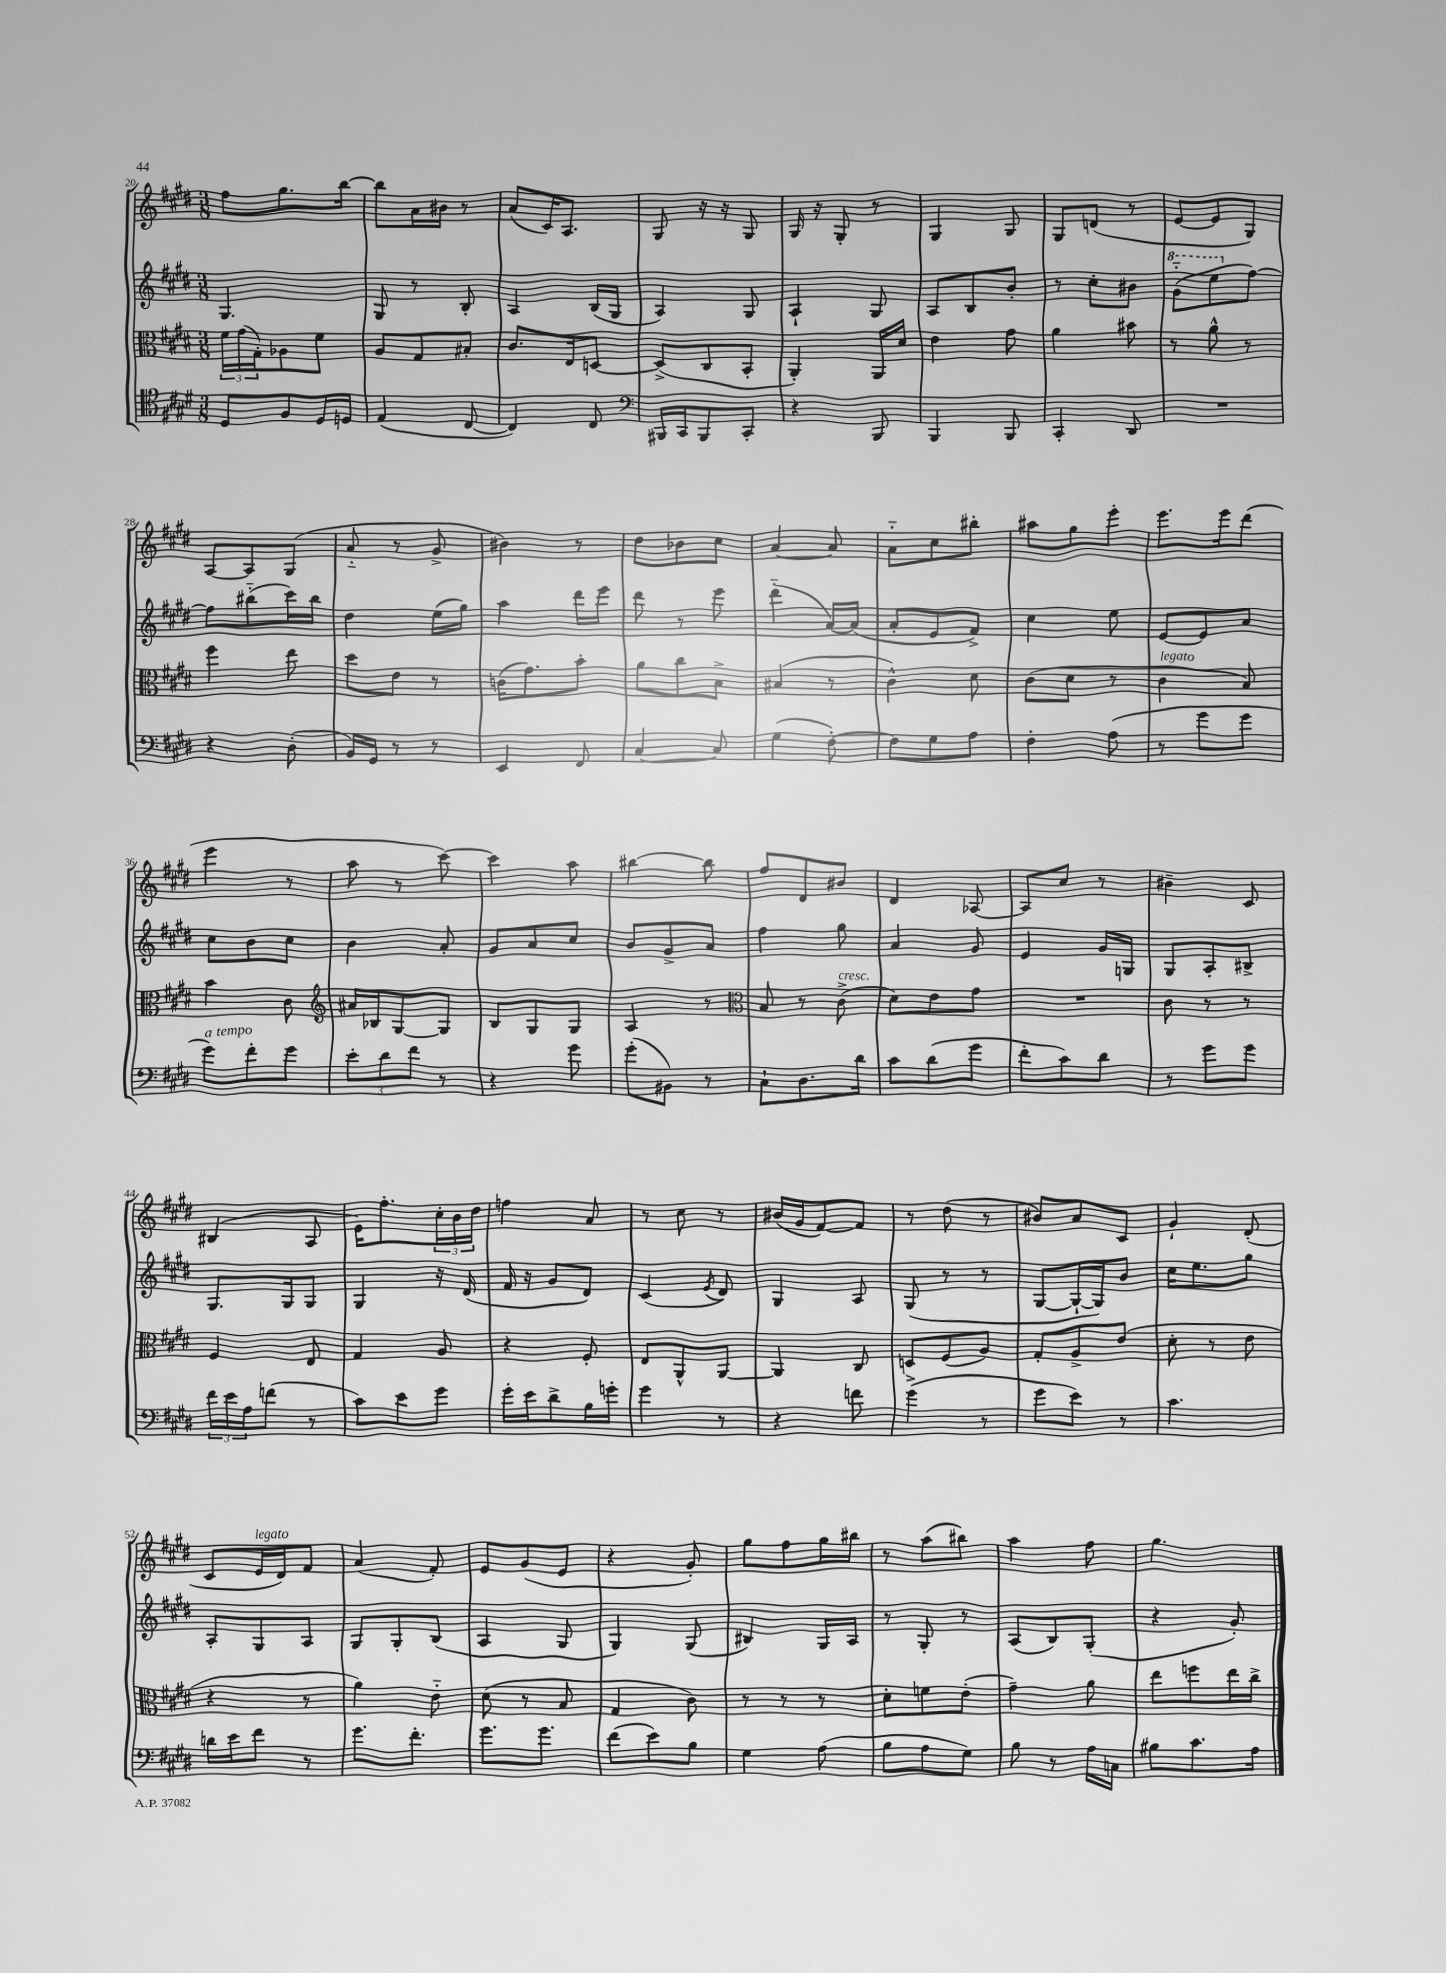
<<
\new StaffGroup <<
\new Staff = "s0" {
    \clef treble \key e \major \numericTimeSignature \time 3/8
    fis''8 gis''8. b''16~ |
    b''8 a'16 bis'16 r8 |
    a'8( cis'16) a8. |
    gis8 r16 r16 gis8 |
    gis16 r16 gis8-. r8 |
    gis4 gis8 |
    gis8 d'8( r8 |
    e'8~ e'8 gis8) |
    a8~ a8 gis8( |
    a'8-_ r8 gis'8-> |
    bis'4) r8 |
    dis''8 bes'8 cis''8 |
    a'4~ a'8 |
    a'8-_ cis''8 bis''8-. |
    ais''8 gis''8 e'''8-. |
    e'''8. e'''16 dis'''8( |
    e'''4 r8 |
    a''8 r8 cis'''8~) |
    cis'''4 a''8 |
    bis''4~ bis''8 |
    fis''8 dis'8 bis'8 |
    dis'4 aes8~ |
    aes8 cis''8 r8 |
    bis'4-- cis'8 |
    bis4( a8 |
    e'16) fis''8.-. \tuplet 3/2 { cis''16-. b'16 dis''16 } |
    f''4 a'8 |
    r8 cis''8 r8 |
    bis'16( gis'16 fis'8~) fis'8 |
    r8 dis''8( r8 |
    bis'8) a'8 cis'8 |
    gis'4-! dis'8-.( |
    cis'8 e'16^\markup { \italic "legato" } dis'16) fis'8 |
    a'4( fis'8-.) |
    e'8 gis'8( e'8 |
    r4 gis'8-.) |
    gis''8 fis''8 gis''16 bis''16 |
    r8 a''8( bis''8) |
    a''4 fis''8 |
    gis''4. \bar "|." |
}
\new Staff = "s1" {
    \clef treble \key e \major \numericTimeSignature \time 3/8
    gis4. |
    gis8 r8 b8-. |
    a4 b16( gis16 |
    a4) gis8 |
    a4-! gis8 |
    a8 b8 b'8-. |
    r8 cis''8-. bis'8 |
    \ottava #1 gis''8-_( e'''8 \ottava #0 fis''8~) |
    fis''8 bis''8-_( cis'''16) bis''16 |
    dis''4 e''16( gis''16) |
    a''4 dis'''16 e'''16 |
    dis'''8 r8 e'''8 |
    dis'''4-_( a'16~) a'16( |
    a'8-. e'8 fis'8->) |
    cis''4 e''8 |
    e'8~ e'8 a'8 |
    cis''8 b'8 cis''8 |
    b'4 a'8-. |
    gis'8 a'8 cis''8 |
    b'8 gis'8-> a'8 |
    fis''4 gis''8 |
    a'4 gis'8 |
    e'4 gis'16 g16 |
    gis8 a8-. bis8-> |
    gis8. gis16 gis8 |
    gis4 r16 dis'16( |
    fis'16 r16 gis'8 dis'8) |
    cis'4( \acciaccatura { e'8 } dis'8) |
    gis4 a8 |
    gis8( r8 r8 |
    gis8~ gis16~-! gis16) b'8 |
    cis''16 e''8. gis''8 |
    a8-. gis8 a8 |
    gis8 gis8-. b8( |
    a4 gis8 |
    gis4) gis8( |
    bis4) gis16 a16 |
    r8 gis8-. r8 |
    a8( b8) gis8-.( |
    r4 gis'8-.) \bar "|." |
}
\new Staff = "s2" {
    \clef alto \key e \major \numericTimeSignature \time 3/8
    \tuplet 3/2 { fis'16 gis'16( gis16-.) } aes8 fis'8 |
    a8 gis8 bis8-. |
    cis'8. e16 d8~ |
    d8->( cis8 b,8-. |
    a,4-.) a,16 dis'16 |
    e'4 gis'8 |
    a'4 bis'8 |
    r8 a'8-^ r8 |
    fis''4 e''8 |
    dis''8 e'8 r8 |
    c'16( gis'8.) b'8-. |
    a'8 cis''8 b8-> |
    bis4( r8 |
    cis'4-^) dis'8 |
    cis'8( dis'8 r8 |
    cis'4^\markup { \italic "legato" } b8) |
    b'4 cis'8 |
    \clef treble ais'16 bes16 gis8~ gis8 |
    b8 gis8 gis8 |
    a4 r8 |
    \clef alto b8 r8 cis'8->^\markup { \italic "cresc." }( |
    dis'8) e'8 gis'8 |
    R4. |
    cis'8 r8 r8 |
    fis4 e8 |
    gis4 a8 |
    r4 fis8-. |
    e8 a,8-^ a,8~ |
    a,4 cis8 |
    d8 fis8( a8) |
    gis8-. a8-> e'8( |
    dis'8-. r8 e'8 |
    r4 r8 |
    a'4) e'8-_ |
    dis'8( r8 b8 |
    gis4 cis'8) |
    r8 r8 r8 |
    dis'8-. f'8 e'8-.( |
    gis'4--) a'8 |
    e''8 f''8 e''16 cis''16-> \bar "|." |
}
\new Staff = "s3" {
    \clef tenor \key e \major \numericTimeSignature \time 3/8
    dis8 fis8 dis16 d16 |
    e4( cis8~ |
    cis4) cis8 |
    \clef bass bis,,16 cis,16 bis,,8 cis,8-. |
    r4 b,,8 |
    b,,4 b,,8 |
    cis,4-. dis,8 |
    R4. |
    r4 dis8-.( |
    b,16) gis,16 r8 r8 |
    e,4 fis,8 |
    cis4~ cis8 |
    gis4( fis8~-.) |
    fis8 gis8 a8 |
    fis4-. a8( |
    r8 gis'8 gis'8 |
    gis'8^\markup { \italic "a tempo" }) fis'8-. gis'8 |
    \tuplet 3/2 { e'8-. dis'8 fis'8 } r8 |
    r4 gis'8 |
    gis'8-.( bis,8) r8 |
    cis8-! dis8. dis'16 |
    cis'8 dis'8( gis'8 |
    fis'8-. cis'8) dis'8 |
    r8 gis'8 gis'8 |
    \tuplet 3/2 { fis'16 e'16 a16 } f'8( r8 |
    cis'8) e'8 gis'8 |
    gis'16-. e'16 dis'8-> b16 g'16-. |
    gis'4 r8 |
    r4 f'8 |
    gis'4->( r8 |
    gis'8 e'8) r8 |
    cis'4. |
    d'16 e'16 fis'8 r8 |
    gis'8. fis'8.-. |
    gis'8. gis'8. |
    fis'8( e'8) b8 |
    gis4 a8( |
    b8 a8 gis8) |
    b8 r8 a16 c16 |
    bis8 cis'8. a16 \bar "|." |
}
>>
>>
\layout { \context { \Score currentBarNumber = #20 } }
